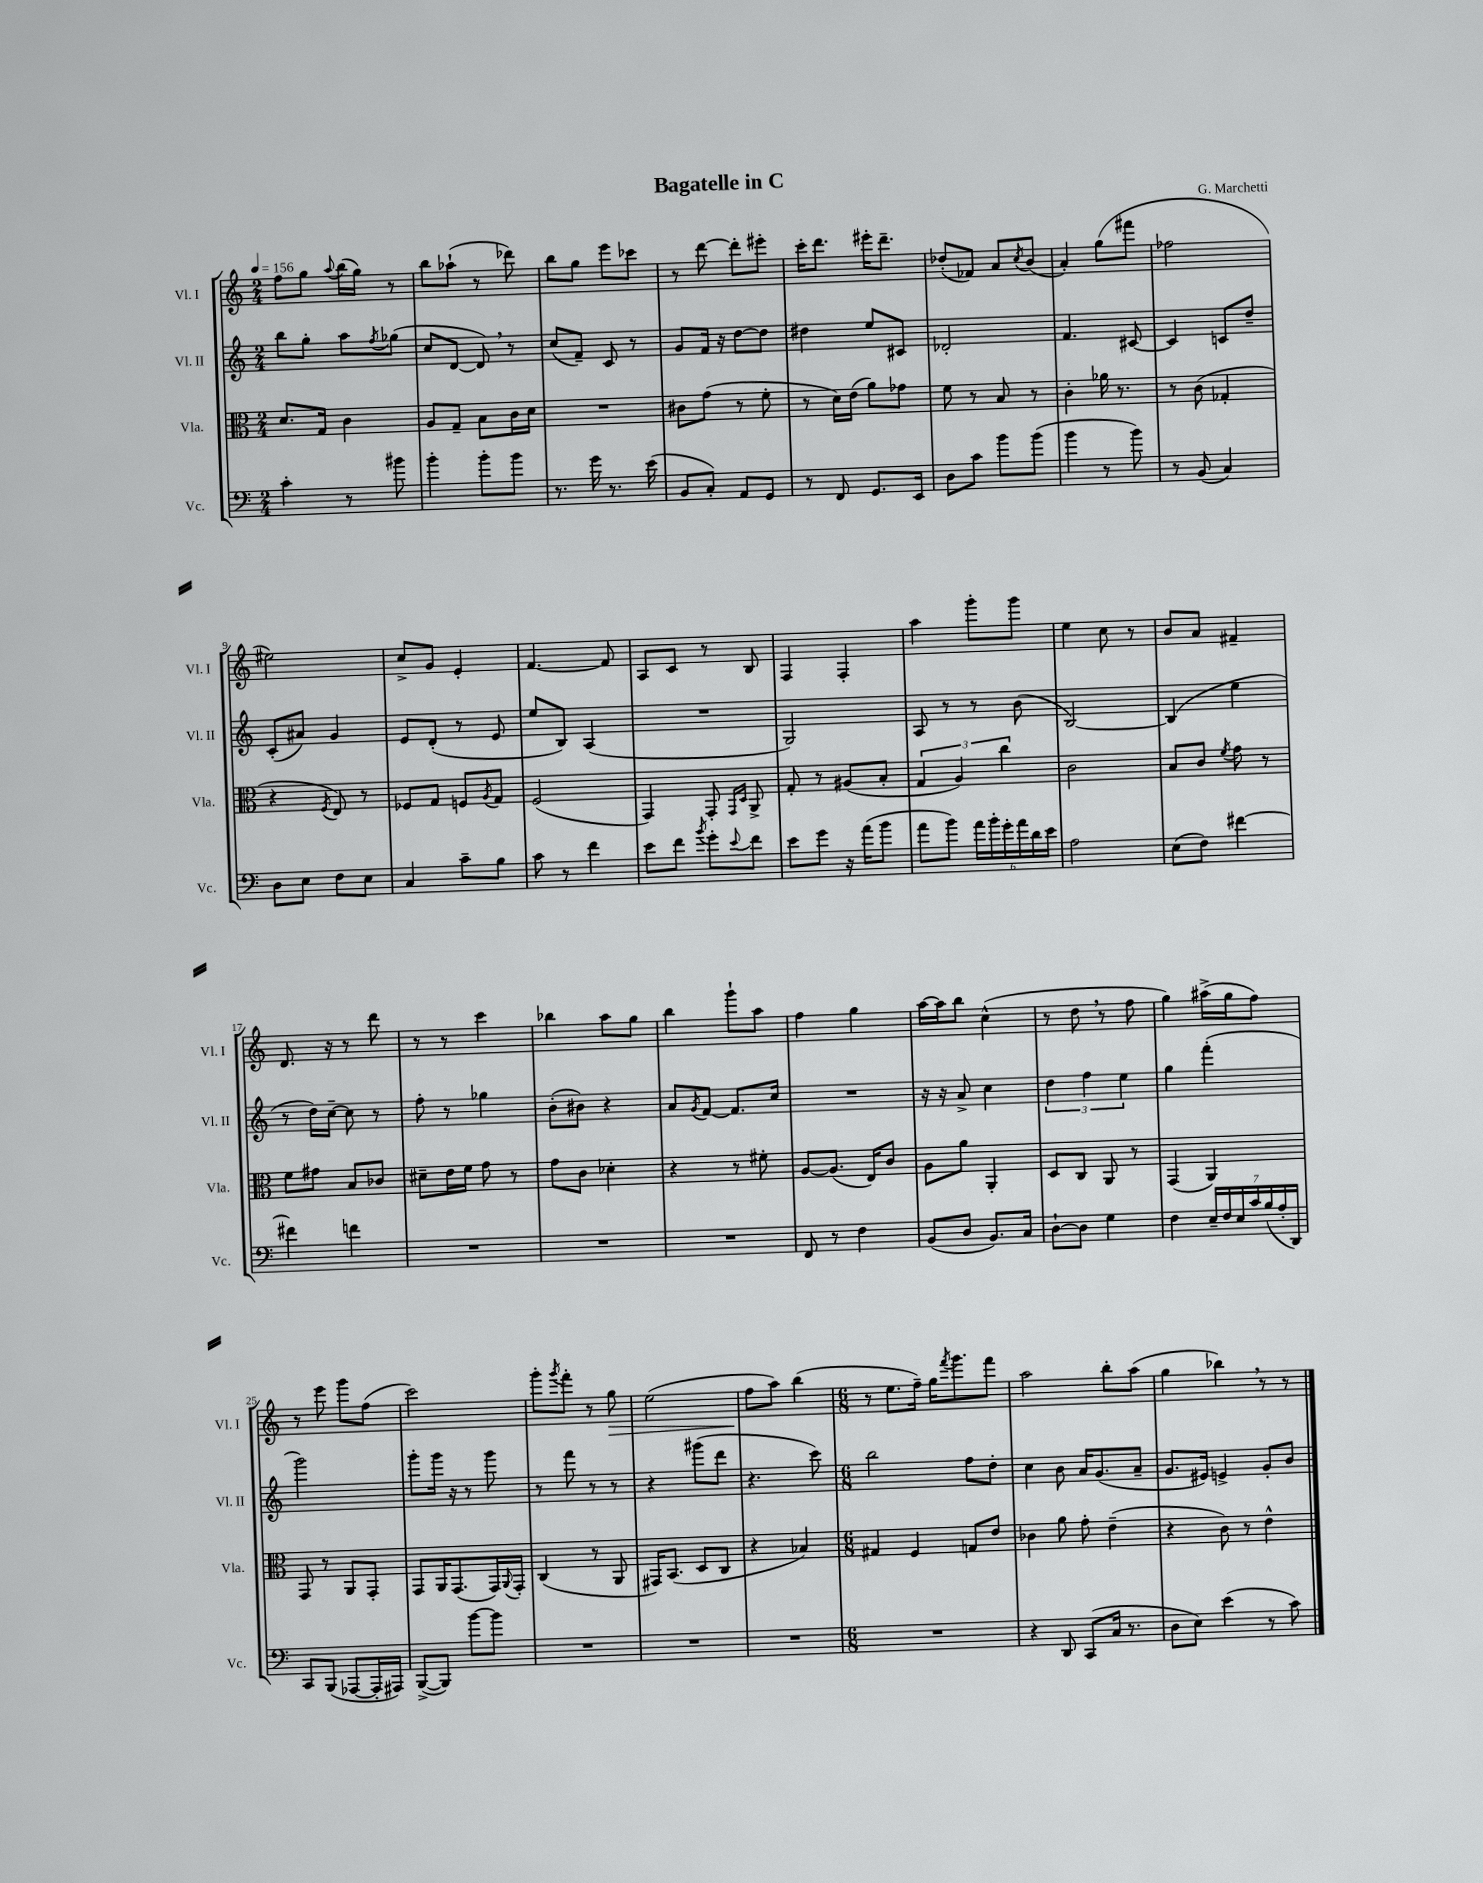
\header { title = "Bagatelle in C" composer = "G. Marchetti" }
<<
\new StaffGroup <<
\new Staff = "s0" \with { instrumentName = "Vl. I" shortInstrumentName = "Vl. I" } {
    \clef treble \key c \major \numericTimeSignature \time 2/4 \tempo 4 = 156
    f''8 g''8 \appoggiatura { a''8 } b''16( g''16) r8 |
    b''8 aes''8-!( r8 des'''8) |
    b''8 g''8 e'''8 ces'''8 |
    r8 d'''8~ d'''8-. eis'''8-. |
    c'''16-. d'''8. eis'''16-. d'''8.-- |
    des''8-.( fes'8) a'8 \acciaccatura { c''8 } b'8( |
    a'4-.) g''8( fis'''8 |
    fes''2 |
    eis''2) |
    c''8-> g'8 e'4-. |
    f'4.~ f'8 |
    a8 c'8 r8 b8 |
    f4 f4-. |
    a''4 g'''8-. g'''8 |
    e''4 c''8 r8 |
    b'8 a'8 fis'4-- |
    d'8. r16 r8 d'''8 |
    r8 r8 c'''4 |
    bes''4 a''8 g''8 |
    b''4 g'''8-! a''8 |
    f''4 g''4 |
    a''16~ a''16 b''8 c''4-^( |
    r8 d''8 \breathe r8 f''8 |
    g''4) ais''16->( g''16 f''8) |
    r8 e'''8 g'''8 f''8( |
    c'''2) |
    g'''8-. \acciaccatura { g'''8 } f'''8-. r8 g''8\> |
    e''2( |
    f''8\! a''8) b''4( |
    \numericTimeSignature \time 6/8 r8 e''8. f''16--) g''16 \acciaccatura { f'''8 } g'''8. f'''8 |
    a''2 b''8-. a''8( |
    g''4 bes''4) \breathe r8 r8 \bar "|." |
}
\new Staff = "s1" \with { instrumentName = "Vl. II" shortInstrumentName = "Vl. II" } {
    \clef treble \key c \major \numericTimeSignature \time 2/4
    b''8 g''8-. a''8 \acciaccatura { f''8 } ges''8( |
    c''8 d'8~ d'8) \breathe r8 |
    c''8( f'8--) c'8 r8 |
    g'8 f'16 r16 d''8~ d''8 |
    dis''4 e''8 cis'8 |
    des'2-. |
    f'4. cis'8~ |
    cis'4 c'8 d''8-- |
    c'8-.( ais'8) g'4 |
    e'8 d'8-.( r8 e'8 |
    e''8 b8) a4( |
    R2 |
    g2) |
    a8 r8 r8 b'8( |
    b2~) |
    b4( e''4 |
    r8 d''16) c''16~-- c''8 r8 |
    f''8-. r8 ges''4 |
    b'8-.( bis'8) r4 |
    a'8 \acciaccatura { g'8 } f'8~ f'8. c''16 |
    R2 |
    r16 r16 a'8-> c''4 |
    \tuplet 3/2 { d''4 f''4 e''4 } |
    g''4 f'''4-.( |
    g'''2) |
    g'''8-. g'''16 r16 r8 g'''8 |
    r8 f'''8 r8 r8 |
    r4 gis'''8( d'''8 |
    r4. c'''8) |
    \numericTimeSignature \time 6/8 b''2 f''8 d''8-. |
    c''4 b'8 a'16 g'8.( a'8-- |
    g'8. eis'16) e'4-> g'8-. b'8 \bar "|." |
}
\new Staff = "s2" \with { instrumentName = "Vla." shortInstrumentName = "Vla." } {
    \clef alto \key c \major \numericTimeSignature \time 2/4
    d'8. g16 c'4 |
    a8 g8-- b8 c'16 d'16 |
    R2 |
    cis'8 g'8( r8 f'8-. |
    r8 d'16) e'16( a'8) ges'8 |
    f'8 r8 b8 r8 |
    c'4-. aes'16 r8. |
    r8 c'8( ges4-. |
    r4 \acciaccatura { f8 } e8) r8 |
    fes8 g8 f8 \acciaccatura { a8 } g8 |
    f2( |
    g,4) g,8-. \grace { g,16 d16 } a,8-> |
    g8-. r8 ais8( b8-. |
    \tuplet 3/2 { g4 a4) c''4 } |
    c'2 |
    b8 c'8 \acciaccatura { f'8 } g'8 r8 |
    f'8 gis'8 b8 ces'8 |
    dis'8-- e'16 f'16 g'8 r8 |
    g'8 c'8 des'4-. |
    r4 r8 fis'8-. |
    a8~ a8.( e16) c'8 |
    a8 a'8 a,4-. |
    d8 c8 a,8 r8 |
    g,4( a,4) |
    g,8 r8 a,8 g,8-. |
    g,8 a,16 g,8.( g,16) \appoggiatura { a,8 } g,16-. |
    c4( r8 a,8 |
    gis,16) b,8.( d8 c8 |
    r4 bes4) |
    \numericTimeSignature \time 6/8 gis4 f4 g8 e'8 |
    ces'4 a'8 g'8-. e'4--( |
    r4 c'8) r8 e'4-^ \bar "|." |
}
\new Staff = "s3" \with { instrumentName = "Vc." shortInstrumentName = "Vc." } {
    \clef bass \key c \major \numericTimeSignature \time 2/4
    c'4-. r8 bis'8 |
    b'4-. b'8-. b'8 |
    r8. g'16 r8. e'16( |
    b,8 c8-.) a,8 g,8 |
    r8 f,8 g,8. e,16 |
    d8 c'8 b'8 b'8( |
    b'4 r8 b'8) |
    r8 b,8( c4) |
    d8 e8 f8 e8 |
    c4 c'8-- b8 |
    c'8 r8 f'4 |
    e'8 f'8 \acciaccatura { b'8 } g'8-. \appoggiatura { e'8 } f'8 |
    e'8 g'8 r16 a'16( b'8 |
    a'8 b'8) \tuplet 6/4 { a'16 b'16-. g'16-. a'16 d'16 e'16 } |
    a2 |
    e8( f8) fis'4~ |
    fis'4 f'4 |
    R2 |
    R2 |
    R2 |
    f,8 r8 f4 |
    b,8( d8 b,8.) c16 |
    d8~-! d8 g4 |
    f4 \tuplet 7/4 { e16-- f16 e16 c'16 b16( a16-. d,16) } |
    c,8 b,,8( aes,,8~ aes,,16-. ais,,16) |
    b,,8~->( b,,8) b'8~ b'8 |
    R2 |
    R2 |
    R2 |
    \numericTimeSignature \time 6/8 R2. |
    r4 d,8 c,8( c16 r8. |
    d8 e8) e'4( r8 c'8) \bar "|." |
}
>>
>>
